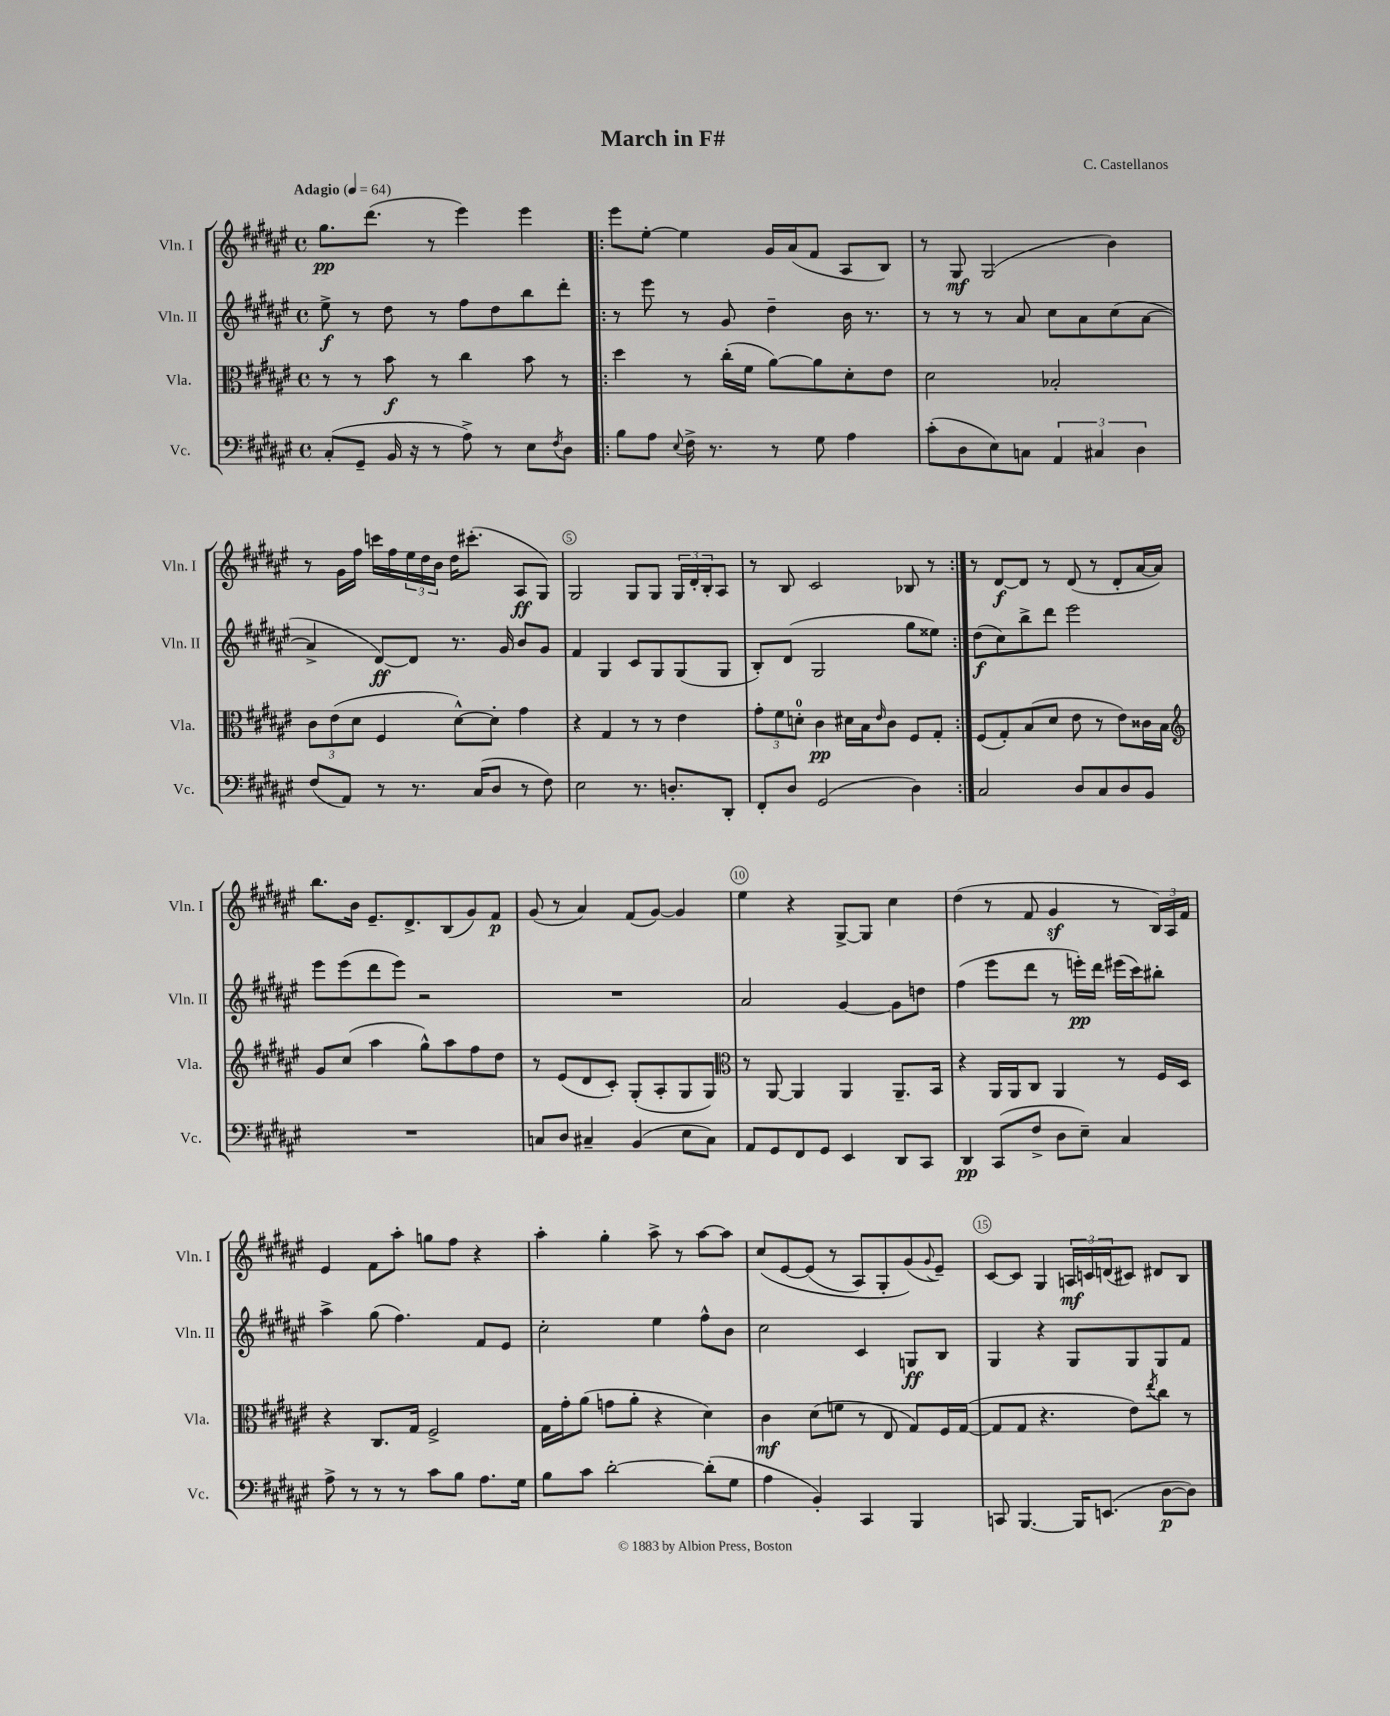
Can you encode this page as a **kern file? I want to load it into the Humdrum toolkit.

**kern	**kern	**kern	**kern
*staff4	*staff3	*staff2	*staff1
*clefF4	*clefC3	*clefG2	*clefG2
*k[f#c#g#d#a#e#]	*k[f#c#g#d#a#e#]	*k[f#c#g#d#a#e#]	*k[f#c#g#d#a#e#]
*M4/4	*M4/4	*M4/4	*M4/4
*met(c)	*met(c)	*met(c)	*met(c)
*MM64	*MM64	*MM64	*MM64
(8C#'	8r	8ee#^	8.gg#
8GG#~	8r	8r	.
.	.	.	(8.ddd#
16BB	8b	8dd#	.
16r	.	.	.
8r	8r	8r	8r
8A#^)	4cc#	8ff#	4eee#)
8r	.	8dd#	.
8E#	8b	8bb	4eee#
8qF#	.	.	.
8D#	8r	8ddd#'	.
=!|:	=!|:	=!|:	=!|:
8B	4dd#	8r	8eee#
8A#	.	8eee#	[8ee#'
8qqE#	.	.	.
16F#^	8r	8r	4ee#]
8.r	.	.	.
.	(16cc#'	8g#	.
.	16f#	.	.
8r	[8a#)	4dd#~	16g#
.	.	.	(16a#
8G#	8a#]	.	8f#
4A#	8d#'	16b	8A#
.	.	8.r	.
.	8e#	.	8B)
=	=	=	=
(8c#'	2d#	8r	8r
8D#	.	8r	8G#
8E#)	.	8r	(2G#
8C	.	8a#	.
6AA#	2B-'	8cc#	.
.	.	8a#	.
6C#	.	.	.
.	.	(8cc#	4b)
6D#	.	.	.
.	.	[8a#	.
=	=	=	=
(8F#	12c#	4a#^]	8r
.	(12e#	.	.
8AA#)	.	.	16g#
.	12d#	.	.
.	.	.	16ff#
8r	4F#	[8d#)	16ccc
.	.	.	16ff#
8.r	.	8d#]	24ee#
.	.	.	24dd#
.	.	.	24b
.	[8d#^^)	8.r	16dd#
(16C#	.	.	(8.ccc#'
8D#	8d#']	.	.
.	.	16g#	.
8r	4g#	8b	8A#
8F#)	.	8g#	8G#)
=	=	=	=
2E#	4r	4f#	2G#
.	4G#	4G#	.
8.r	8r	8c#	8G#
.	8r	8G#	8G#
8.D'	.	.	.
.	4e#	(8G#	24G#
.	.	.	24d#'
.	.	.	24B'
8DD#'	.	8G#	8A#
=	=	=	=
8FF#'	12g#'	8B')	8r
.	12f#	.	.
8D#	.	(8d#	8B
.	12d'	.	.
(2GG#	4c#	2G#	2c#
.	16d#	.	.
.	16B	.	.
.	16qqe#	.	.
.	8c#	.	.
4D#)	8F#	8gg#	8B-
.	8G#'	8ee##)	8r
=:|!	=:|!	=:|!	=:|!
2C#	(8F#	(8dd#	8r
.	8G#')	8cc#)	[8d#
.	(8B	8bb^	8d#]
.	8d#	8ddd#	8r
8D#	8e#	2eee#	(8d#
8C#	8r	.	8r
8D#	8e#)	.	8d#'
8BB	16c##	.	[16a#
.	16B	.	16a#])
=	=	=	=
*	*clefG2	*	*
1r	8g#	8eee#	8.bb
.	(8cc#	(8eee#	.
.	.	.	16b
.	4aa#	8ddd#	8.e#~
.	.	8eee#)	.
.	.	.	8.d#^
.	8gg#^^)	2r	.
.	8aa#	.	(8B
.	8ff#	.	8g#)
.	8dd#	.	8f#
=	=	=	=
8C	8r	1r	(8g#
8D#	(8e#	.	8r
4C#~	8d#	.	4a#)
.	8c#')	.	.
(4BB	(8G#'	.	(8f#
.	8A#'	.	[8g#)
8E#	8G#	.	4g#]
8C#)	8G#)	.	.
=	=	=	=
*	*clefC3	*	*
8AA#	8r	2a#	4ee#
8GG#	[8AA#	.	.
8FF#	4AA#]	.	4r
8GG#	.	.	.
4EE#	4AA#	[4g#	[8G#^
.	.	.	8G#]
8DD#	8.AA#~	8g#]	4cc#
8CC#	.	8dd	.
.	16BB	.	.
=	=	=	=
4DD#	4r	(4ff#	(4dd#
(8CC#	16AA#	8eee#	8r
.	16AA#	.	.
8F#^	8C#	8ddd#	8f#
8D#	4AA#	8r	4g#
8E#~)	.	16eee')	.
.	.	16ddd#	.
4C#	8r	(16eee#	8r
.	.	16ccc#)	.
.	16F#	8bb#'	24B)
.	.	.	24A#
.	16D#	.	.
.	.	.	24f#
=	=	=	=
8A#^	4r	4aa#^	4e#
8r	.	.	.
8r	8.C#	(8gg#	8f#
8r	.	4.ff#)	8aa#'
.	16G#	.	.
8c#	2F#^	.	8gg
8B	.	.	8ff#
8.A#	.	8f#	4r
.	.	8e#	.
16G#	.	.	.
=	=	=	=
8B	16G#	2cc#'	4aa#'
.	16g#'	.	.
8c#	(8a#	.	.
[2d#'	8g	.	4gg#'
.	8a#'	.	.
.	4r	4ee#	8aa#^
.	.	.	8r
(8d#']	4d#)	8ff#^^	[8aa#
8G#	.	8b	8aa#]
=	=	=	=
4A#	4c#	2cc#	&(8cc#
.	.	.	[8e#
4BB')	(8d#	.	(8e#]
.	8f	.	8r
4CC#	8r	4c#	8A#)
.	8E#	.	8G#'
4BBB	8G#)	8G	(8g#&)
.	.	.	8qqg#
.	16F#	8B	8e#~)
.	([16G#	.	.
=	=	=	=
8CC	8G#]	4G#	[8c#
[4.BBB	8G#	.	8c#]
.	4.r	4r	4G#
16BBB]	.	8G#	24A
.	.	.	24c
(8.EE	.	.	.
.	.	.	(24d
.	8e#)	8G#	8c#)
.	8qee#	.	.
[8D#	8cc#	8G#	8d#
8D#])	8r	8f#	8B
==	==	==	==
*-	*-	*-	*-
